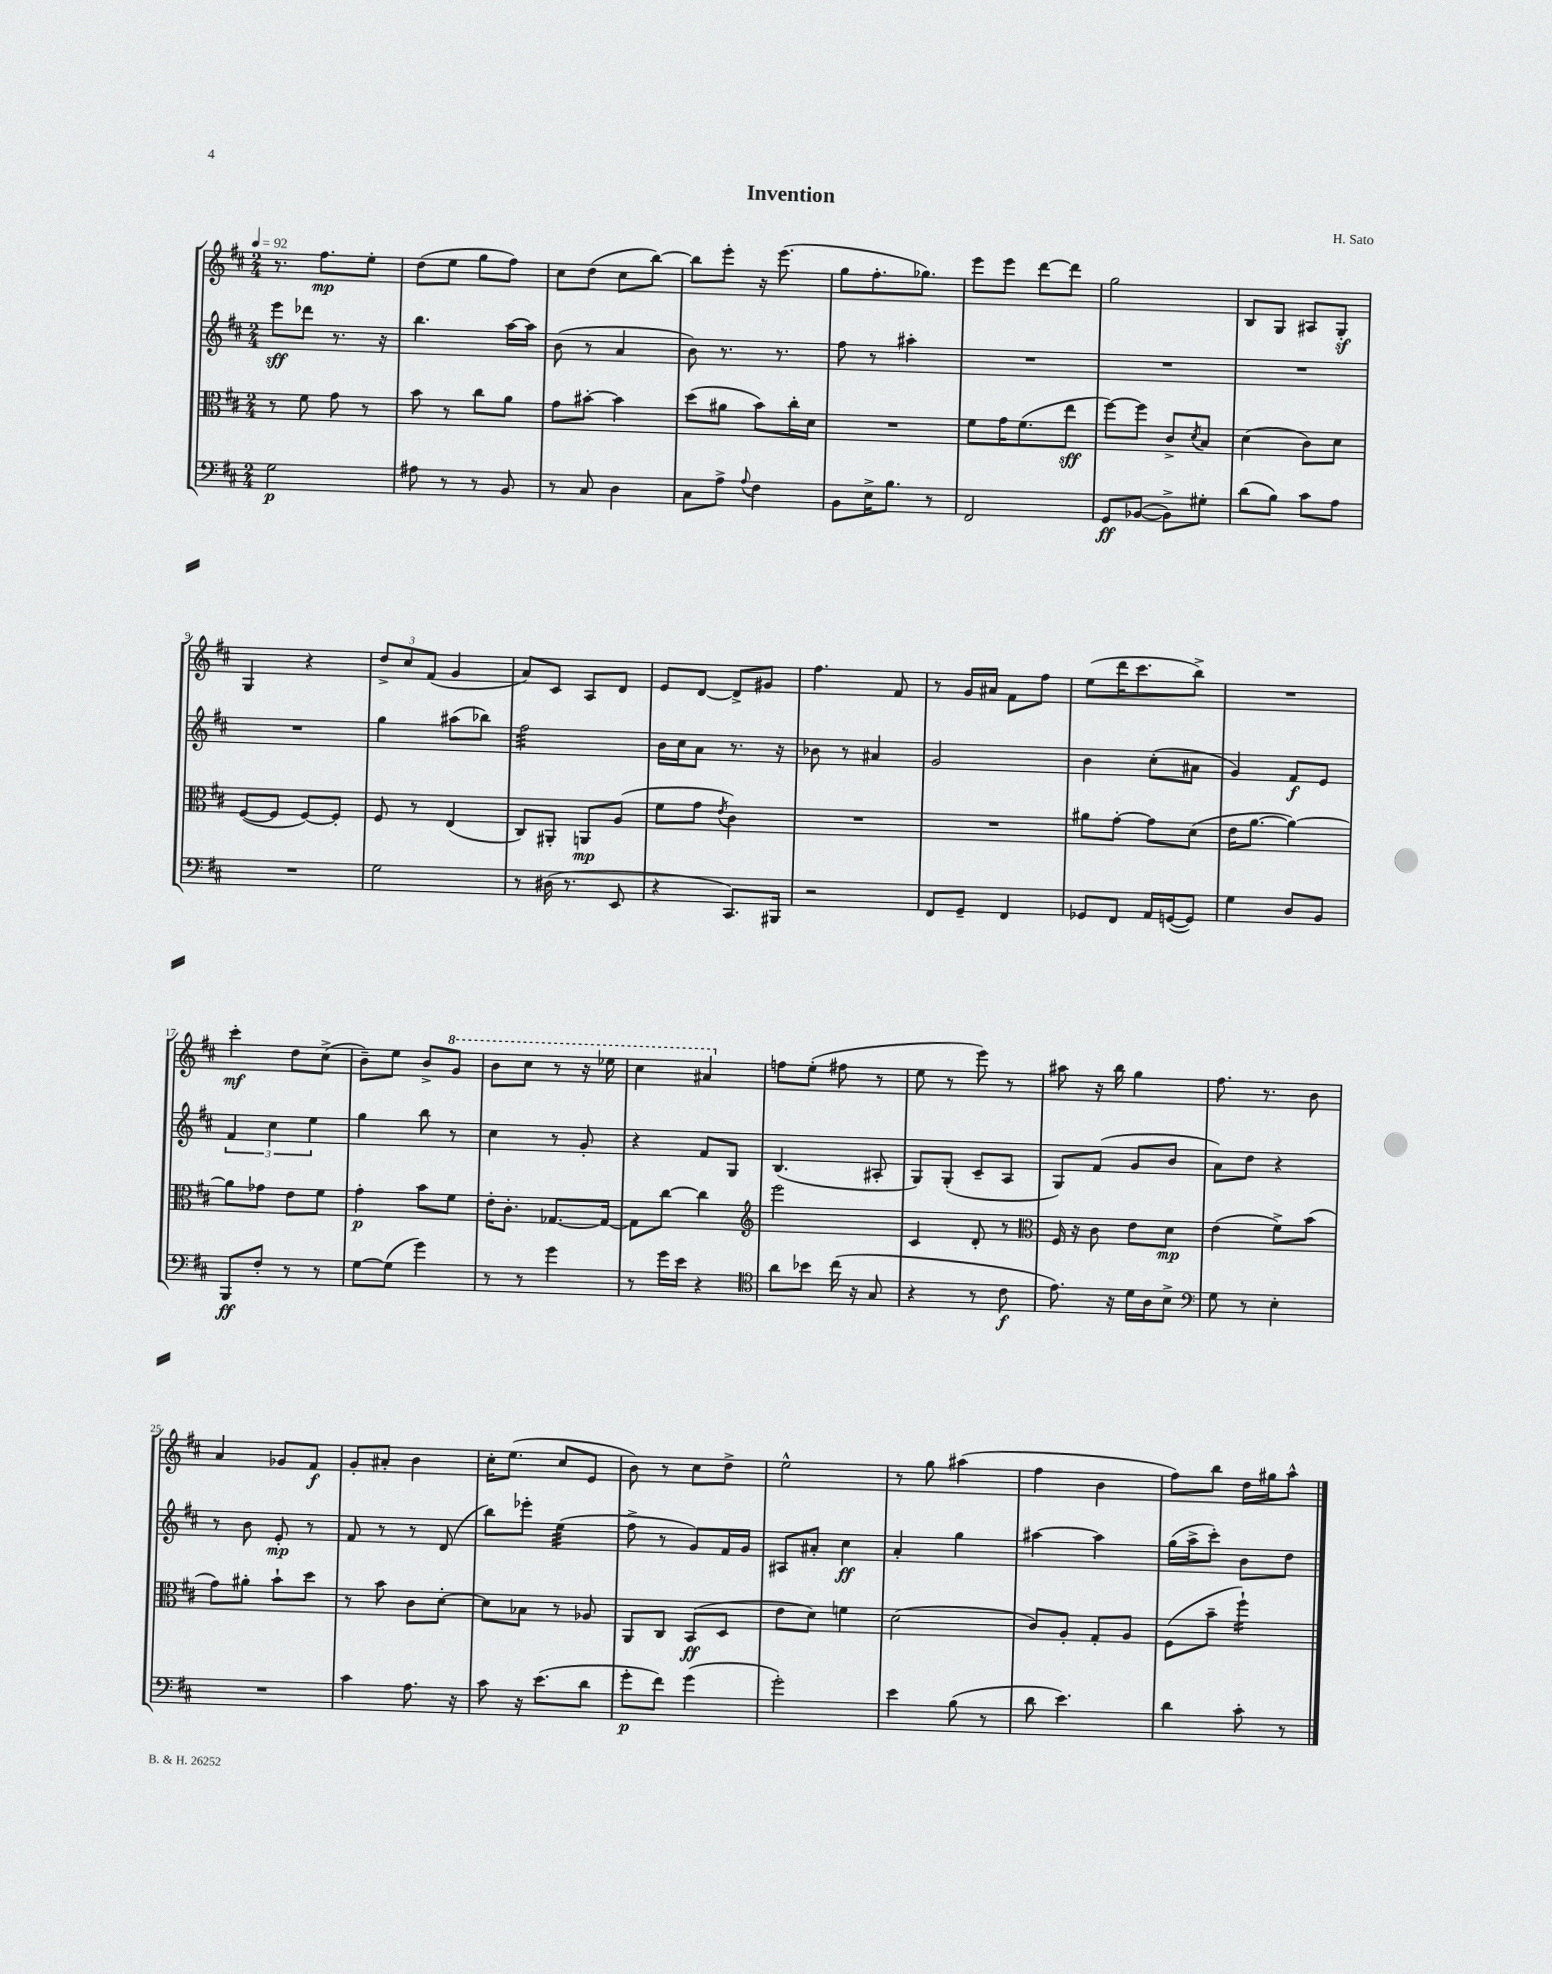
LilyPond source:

\header { title = "Invention" composer = "H. Sato" }
<<
\new StaffGroup <<
\new Staff = "s0" {
    \clef treble \key d \major \numericTimeSignature \time 2/4 \tempo 4 = 92
    r8. fis''8.\mp e''8-. |
    d''8( e''8 g''8 fis''8) |
    cis''8 d''8( cis''8 b''8~) |
    b''8 e'''8-. r16 e'''8.( |
    g''8 fis''8.-. ges''8.) |
    e'''8 e'''8 d'''8~ d'''8 |
    g''2 |
    b8 g8 ais8 g8-.\sf |
    g4 r4 |
    \tuplet 3/2 { d''8-> cis''8 fis'8( } g'4 |
    a'8) cis'8 a8 d'8 |
    e'8 d'8~ d'8-> gis'8 |
    fis''4. fis'8 |
    r8 g'16 ais'16 fis'8 fis''8 |
    e''8( d'''16 cis'''8. b''8->) |
    R2 |
    cis'''4-.\mf d''8 cis''8->( |
    b'8--) e''8 b'8-> \ottava #1 g''8 |
    b''8 cis'''8 r8 r16 ees'''16 |
    cis'''4 ais''4 \ottava #0 |
    f''8 e''8-.( fis''8 r8 |
    e''8 r8 e'''8) r8 |
    ais''8 r16 b''16 g''4 |
    fis''8. r8. b'8 |
    a'4 ges'8 fis'8\f |
    g'8-. ais'8-. b'4 |
    cis''16-. e''8.( cis''8 e'8 |
    b'8) r8 cis''8 d''8-> |
    e''2-^ |
    r8 g''8 ais''4( |
    fis''4 b'4 |
    fis''8) b''8 d''16 gis''16 a''8-^ \bar "|." |
}
\new Staff = "s1" {
    \clef treble \key d \major \numericTimeSignature \time 2/4
    e'''8\sff des'''8 r8. r16 |
    b''4. a''16~ a''16 |
    b'8( r8 a'4 |
    b'8) r8. r8. |
    fis''8 r8 ais''4-. |
    R2 |
    R2 |
    R2 |
    R2 |
    g''4 ais''8( bes''8) |
    fis''2:32 |
    b'16 cis''16 a'8 r8. r16 |
    bes'8 r8 ais'4 |
    g'2 |
    b'4 cis''8-.( ais'8 |
    g'4) fis'8\f e'8 |
    \tuplet 3/2 { fis'4 cis''4 e''4 } |
    g''4 b''8 r8 |
    cis''4 r8 g'8-. |
    r4 fis'8 g8 |
    b4.( ais8-. |
    g8) g8-.( cis'8-- a8 |
    g8) fis'8( g'8 b'8 |
    a'8) d''8 r4 |
    r8 b'8 e'8-.\mp r8 |
    fis'8 r8 r8 d'8( |
    b''8) ees'''8-. e''4:32( |
    fis''8-> r8 g'8) fis'16 g'16 |
    ais8 ais'8-. cis''4\ff |
    a'4-. g''4 |
    ais''4~ ais''4 |
    g''16( a''16-> cis'''8-.) b'8 d''8 \bar "|." |
}
\new Staff = "s2" {
    \clef alto \key d \major \numericTimeSignature \time 2/4
    r8 fis'8 g'8 r8 |
    b'8 r8 cis''8 a'8 |
    g'8 bis'8~-. bis'4 |
    d''8( ais'8 b'8) cis''16-. d'16 |
    R2 |
    fis'8 g'16 fis'8.( e''8\sff |
    fis''8~) fis''8 cis'8-> \acciaccatura { d'8 } b8 |
    d'4( cis'8) d'8 |
    fis8~( fis8 fis8~) fis8-. |
    fis8 r8 e4( |
    cis8) ais,8-. a,8\mp a8( |
    fis'8 g'8 \acciaccatura { e'8 } cis'4) |
    R2 |
    R2 |
    ais'8 g'8~-. g'8 d'8( |
    e'16 a'8.~ a'4~) |
    a'8 ges'8 e'8 fis'8 |
    g'4-.\p b'8 fis'8 |
    e'16-. cis'8.-. ges8.~ ges16~ |
    ges8 cis''8~ cis''4 |
    \clef treble e'''2 |
    cis'4 d'8-. r8 |
    \clef alto fis16 r16 cis'8 e'8 d'8\mp |
    e'4( fis'8->) b'8( |
    g'8) ais'8-. b'8-! d''8 |
    r8 b'8 cis'8 d'8~-. |
    d'8 bes8 r8 aes8 |
    a,8 cis8 b,8\ff( d8 |
    e'8 d'8) f'4 |
    d'2( |
    cis'8) a8-. g8-. a8 |
    fis8( b'8-- fis''4:16-!) \bar "|." |
}
\new Staff = "s3" {
    \clef bass \key d \major \numericTimeSignature \time 2/4
    g2\p |
    ais8 r8 r8 b,8 |
    r8 cis8 d4 |
    cis8 a8-> \appoggiatura { a8 } fis4 |
    b,8 e16-> b8. r8 |
    fis,2 |
    g,8\ff bes,8~( bes,8->) gis8-. |
    d'8( b8) cis'8 a8 |
    R2 |
    g2 |
    r8 dis16( r8. e,8 |
    r4 cis,8.) bis,,16 |
    r2 |
    fis,8 g,8-- fis,4 |
    ges,8 fis,8 a,16 g,16~( g,8) |
    g4 d8 b,8 |
    b,,8\ff fis8-. r8 r8 |
    g8~ g8( g'4) |
    r8 r8 g'4 |
    r8 g'16 e'16 r4 |
    \clef tenor a'8 bes'8 cis''16( r16 g8 |
    r4 r8 cis'8\f |
    e'8.) r16 d'16 a16 b8-> |
    \clef bass g8 r8 e4-. |
    R2 |
    cis'4 a8. r16 |
    cis'8 r16 e'8.( d'8 |
    g'8-.\p fis'8) g'4( |
    g'2-.) |
    e'4 b8( r8 |
    d'8 e'4.) |
    d'4 cis'8-. r8 \bar "|." |
}
>>
>>
